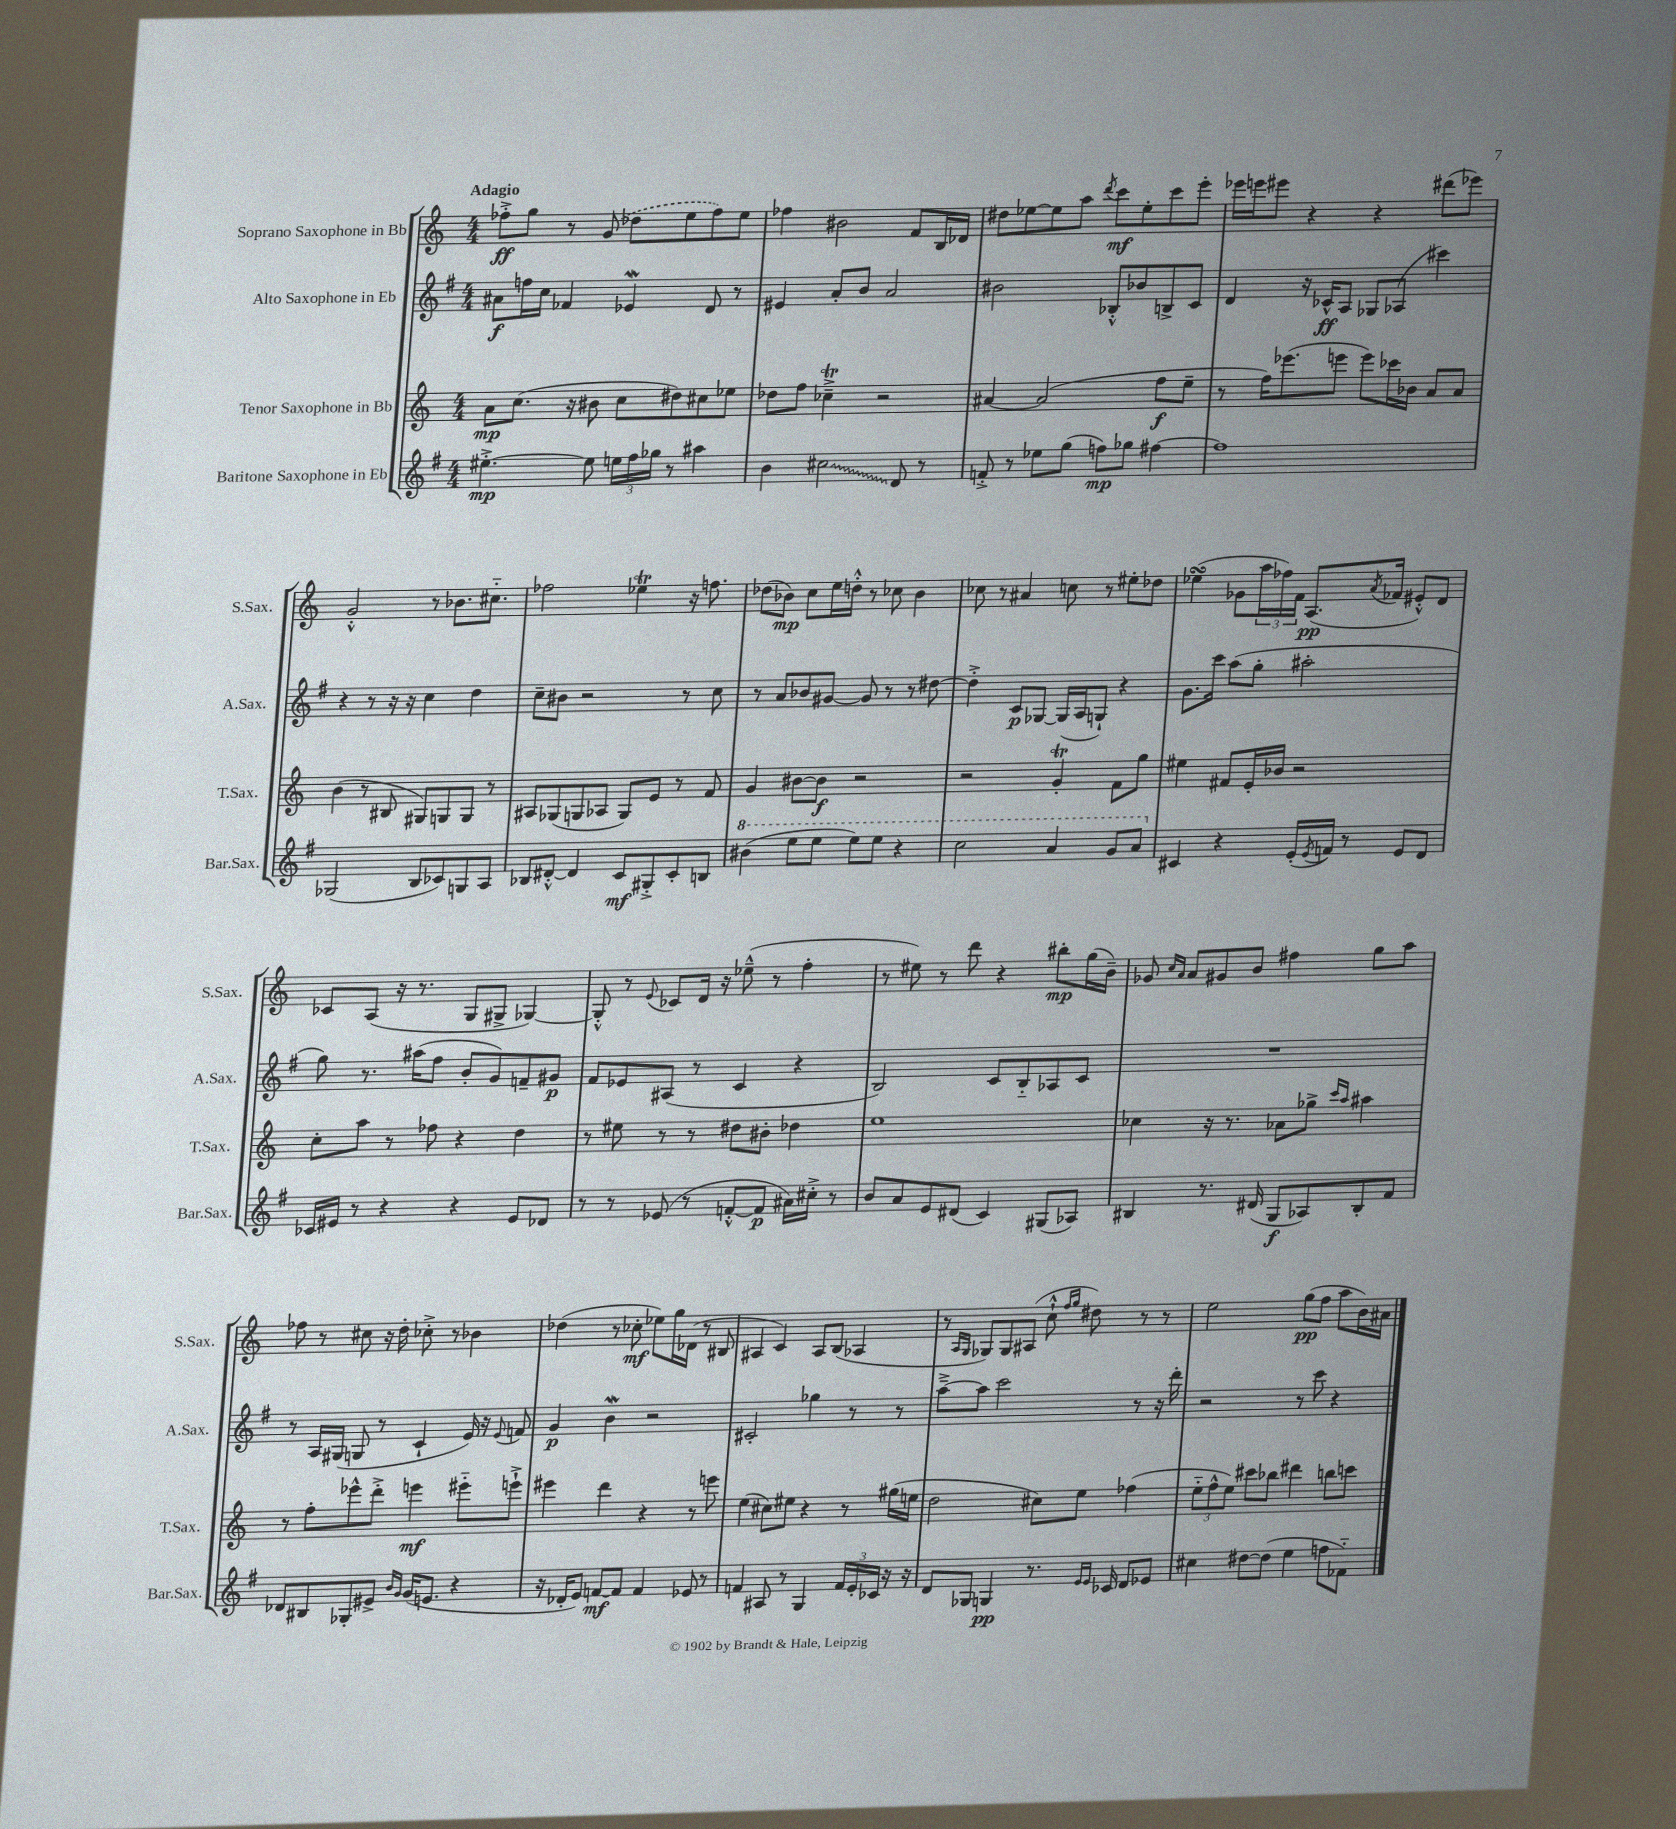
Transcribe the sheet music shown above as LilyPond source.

<<
\new StaffGroup <<
\new Staff = "s0" \with { instrumentName = "Soprano Saxophone in Bb" shortInstrumentName = "S.Sax." } {
    \clef treble \key c \major \numericTimeSignature \time 4/4 \tempo "Adagio"
    fes''8-.->\ff g''8 r8 \once \slurDashed g'8( des''8 e''8 fes''8) e''8 |
    fes''4 bis'2 f'8 b16 des'16 |
    dis''8 ees''8~ ees''8 a''8 \acciaccatura { d'''8 } c'''8\mf ees''8-. c'''8 e'''8-. |
    ees'''16 e'''16 eis'''8 r4 r4 dis'''8( ees'''8) |
    g'2-.-^ r8 bes'8. cis''8.-_ |
    fes''2 ees''4\trill r16 f''8. |
    des''8( bes'8\mp) c''8 e''16 d''16-.-^ r8 ces''8 bes'4 |
    ces''8 r8 ais'4 c''8 r8 eis''8-. des''8 |
    ees''4\turn( ges'8 \tuplet 3/2 { a''16 fes''16) f'16 } a8.\pp( \acciaccatura { a'8 } fes'16 eis'8-.-^) d'8 |
    ces'8 a8( r16 r8. g8 gis8-> ges4~) |
    ges8-.-^ r8 \appoggiatura { e'8 } ces'8 d'16 r16 ees''8---^( r8 f''4-. |
    r8 eis''8) r8 d'''8 r4 bis''8-.\mp g''16( b'16--) |
    ges'8 \grace { c''16 a'16 } a'8 gis'8 b'8 fis''4 g''8 a''8 |
    fes''8 r8 cis''8 r16 d''16-. ces''8-.-> r8 bes'4 |
    des''4( r8 ces''8-.\mf ees''8) g''16 des'16( r8 bis8 |
    ais4 c'4) ais8 b8( aes4 |
    r8 \grace { a16 g16 } ges8) ges8 ais8( c''8-!-^ \grace { f''16 g''16 } dis''8) r8 r8 |
    e''2 g''8\pp( f''8 a''8 b'16) ais'16 \bar "|." |
}
\new Staff = "s1" \with { instrumentName = "Alto Saxophone in Eb" shortInstrumentName = "A.Sax." } {
    \clef treble \key g \major \numericTimeSignature \time 4/4
    ais'8\f f''16 c''16 fes'4 ees'4\mordent d'8 r8 |
    eis'4 a'8-. b'8 a'2 |
    bis'2 bes8-.-^ bes'8 b8-> c'8 |
    d'4 r16 ces'16-^\ff a8 ges8 aes8( cis'''4) |
    r4 r8 r16 r16 c''4 d''4 |
    c''8-- bis'8 r2 r8 c''8 |
    r8 a'8 bes'8 gis'8~ gis'8 r8 r8 dis''8~ |
    dis''4-.-> c'8\p ges8~ ges16( a16 g8-!) r4 |
    g'8. c'''16 a''8( g''8-. ais''2-. |
    g''8) r8. ais''16( fis''8 b'8-. g'8) f'8-- gis'8\p |
    fis'8 ees'8 ais8( r8 c'4 r4 |
    b2) c'8 b8-_ aes8 c'8 |
    R1 |
    r8 a16 gis16( g8 r8 c'4-! e'16) r16 \appoggiatura { e'8 } f'8 |
    g'4\p b'4\mordent r2 |
    cis'2-. ges''4 r8 r8 |
    a''8~---> a''8 c'''2 r8 r16 d'''16-. |
    r2 r8 c'''8 r4 \bar "|." |
}
\new Staff = "s2" \with { instrumentName = "Tenor Saxophone in Bb" shortInstrumentName = "T.Sax." } {
    \clef treble \key c \major \numericTimeSignature \time 4/4
    a'8\mp c''8.( r16 bis'8 c''8 dis''8) cis''8 ees''8 |
    des''8 f''8 ces''4--->\trill r2 |
    ais'4~ ais'2( f''8\f e''8-- |
    r8 f''16) ees'''8.( e'''8 e'''8) ces'''16 bes'16 a'8 a'8 |
    b'4( r8 bis8 gis8) g8 g8 r8 |
    ais8 ges8( g8 aes8 g8) e'8 r8 f'8 |
    g'4 bis'8~ bis'8\f r2 |
    r2 g'4-.\trill f'8 g''8 |
    eis''4 fis'8 e'16-. bes'16 r2 |
    c''8-. a''8 r8 fes''8 r4 d''4 |
    r8 eis''8 r8 r8 dis''8 bis'8-. des''4 |
    e''1 |
    ces''4 r16 r8. aes'8 ges''8-> \grace { c'''16 a''16 } ais''4 |
    r8 f''8-. ees'''8-^ d'''8-.-> e'''4\mf eis'''8-_ e'''8-!-> |
    eis'''4 d'''4 r4 r8 e'''8 |
    e''4( cis''8) eis''8 r4 r8 gis''16( e''16 |
    d''2 cis''8) e''8 fes''4( |
    \tuplet 3/2 { e''8-_ f''8-^ e''8) } cis'''8 bes''8 dis'''4 b''8 c'''8 \bar "|." |
}
\new Staff = "s3" \with { instrumentName = "Baritone Saxophone in Eb" shortInstrumentName = "Bar.Sax." } {
    \clef treble \key g \major \numericTimeSignature \time 4/4
    eis''4.~-.->\mp eis''8 \tuplet 3/2 { e''16 fis''16 ges''16 } r8 ais''4 |
    b'4 \once \override Glissando.style = #'zigzag cis''2\glissando d'8 r8 |
    f'8-.-> r8 ees''8 g''8( f''8\mp) ges''8 fis''4~ |
    fis''1 |
    ges2( b8 ces'8) g8 a8 |
    bes8 dis'8~-.-^ dis'4 c'8\mf gis8-.-> c'8-. b8 |
    \ottava #1 bis''4( e'''8 e'''8 e'''8) e'''8 r4 |
    c'''2 a''4 g''8 a''8 \ottava #0 |
    cis'4 r4 e'16-.( \acciaccatura { e'8 } f'16) r8 e'8 d'8 |
    ces'16 eis'16 r8 r4 r4 eis'8 des'8 |
    r8 r8 ees'8( r8 f'8~-.-^ f'8\p ais'16) cis''16-.-> r8 |
    b'8 a'8 e'8 dis'8( c'4) gis8( aes8) |
    bis4 r8. dis'16( g8\f aes8) bis8-. fis'8 |
    des'8 bis8 ges8-. eis'8-> \grace { b'16 g'16 } g'16( e'8. r4 |
    r16 des'16-. e'8) f'8~\mf f'8 f'4 ees'8 r8 |
    f'4 ais8 r8 g4 \tuplet 3/2 { f'16 e'16-. ces'16 } r16 r16 |
    d'8 ges8 g4\pp r8. \grace { e'16 e'16 } ces'16 d'8 ees'8 |
    cis''4 dis''8~ dis''8( e''4 f''8 fes'8-_) \bar "|." |
}
>>
>>
\layout { \context { \Score \remove "Bar_number_engraver" } }
